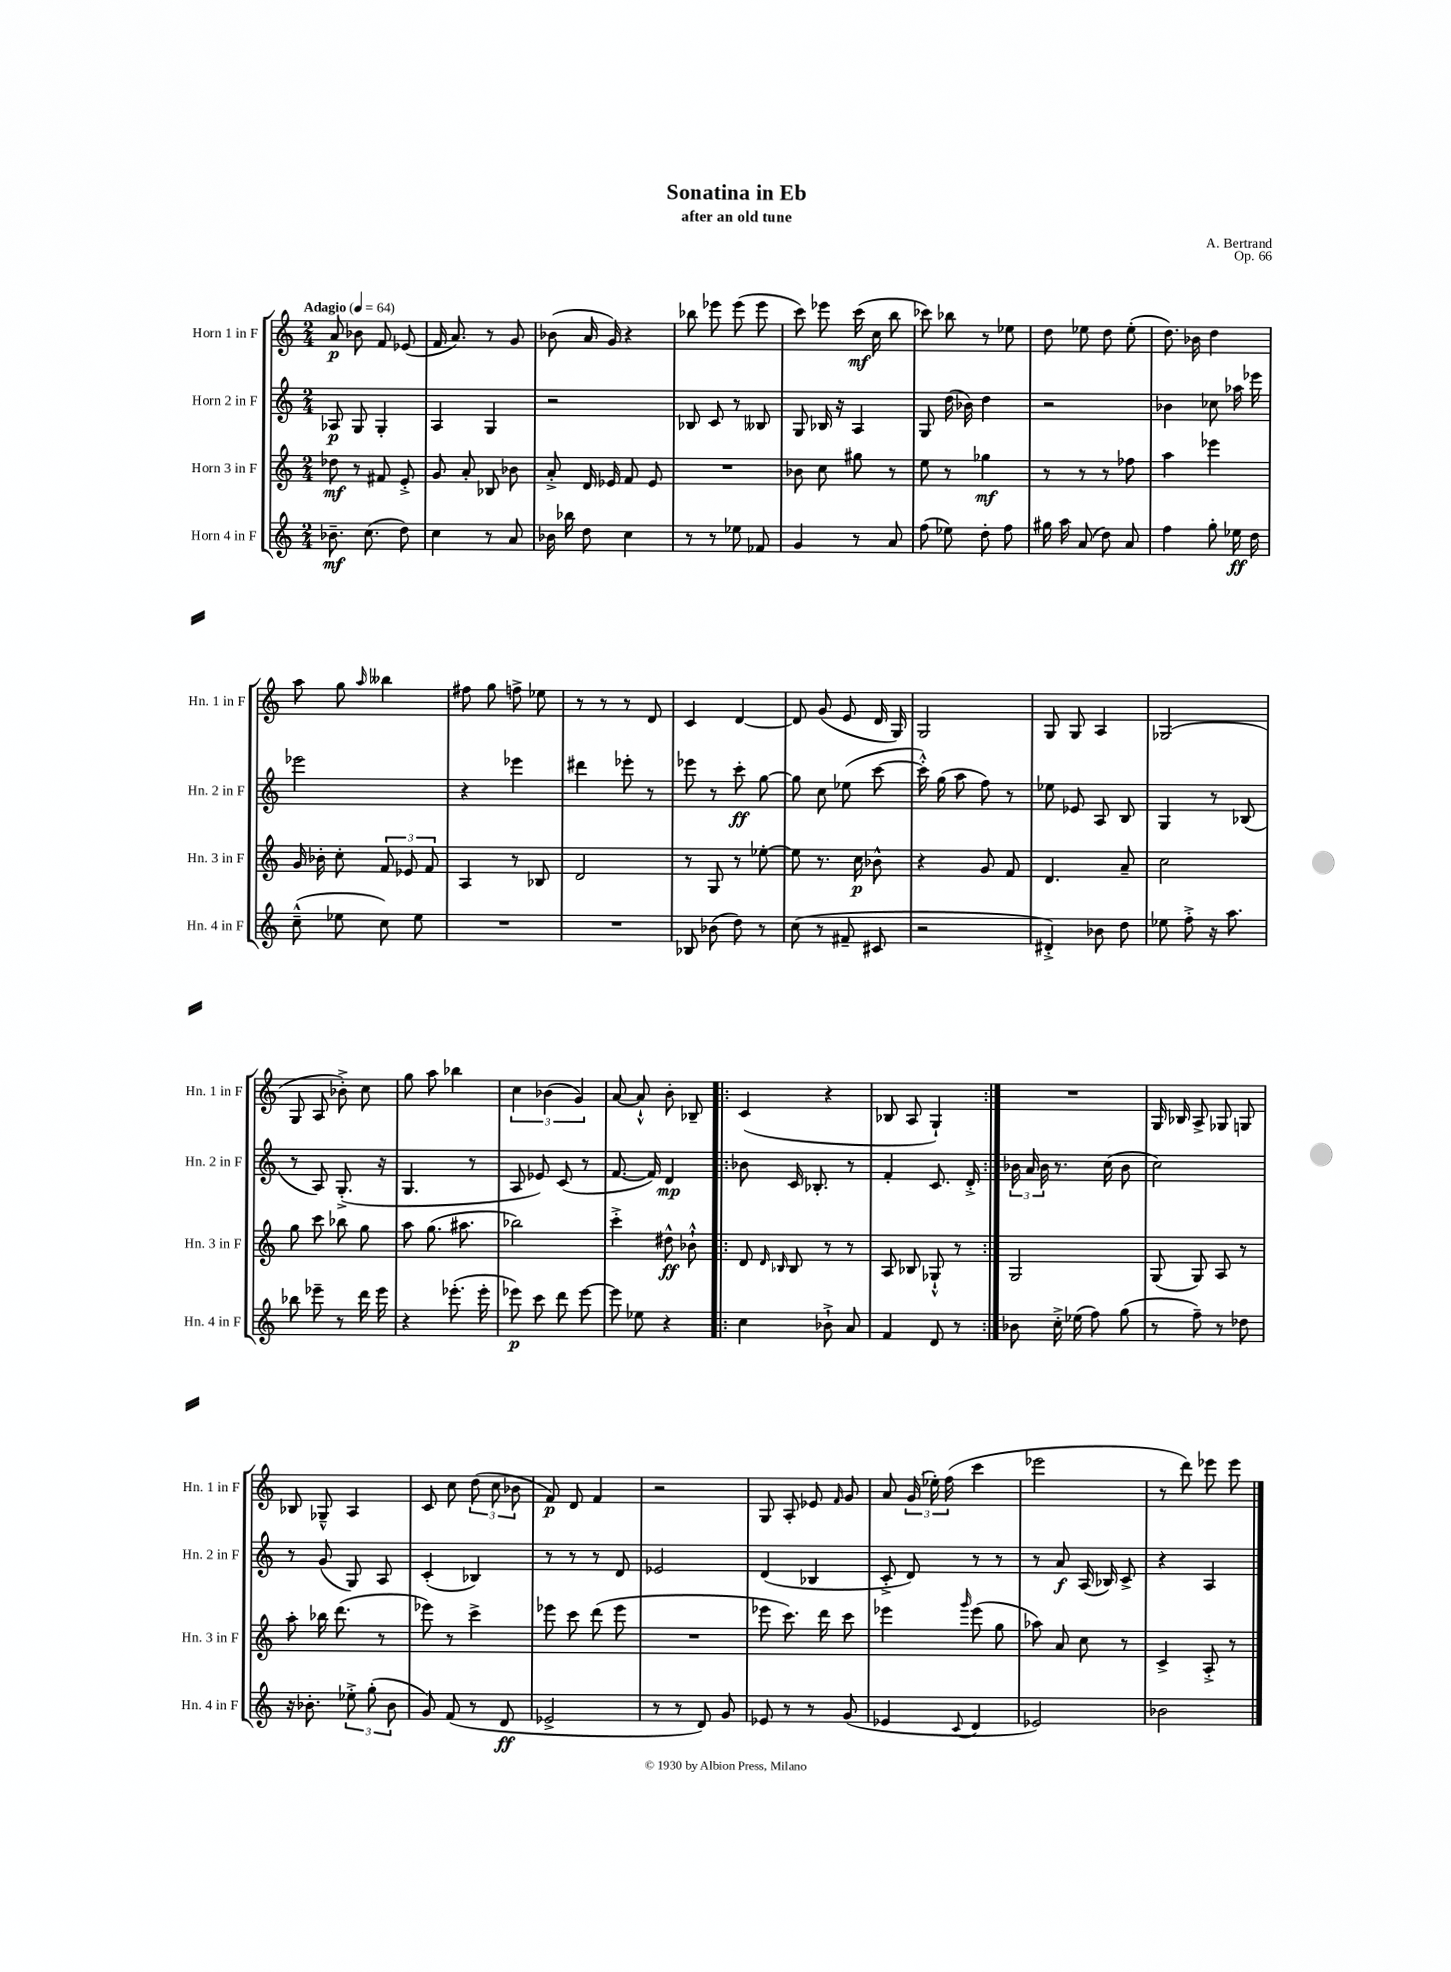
\header { title = "Sonatina in Eb" composer = "A. Bertrand" subtitle = "after an old tune" opus = "Op. 66" }
<<
\new StaffGroup <<
\new Staff = "s0" \with { instrumentName = "Horn 1 in F" shortInstrumentName = "Hn. 1 in F" } {
    \clef treble \key c \major \numericTimeSignature \time 2/4 \tempo "Adagio" 4 = 64
    \autoBeamOff a'8\p bes'8 f'8 ees'8( |
    f'16 a'8.) r8 g'8 |
    bes'8( a'16 g'16) r4 |
    bes''8 ees'''8 ees'''8( ees'''8 |
    c'''8) ees'''8 c'''16\mf( c''16 b''8 |
    ces'''8) bes''8 r8 ees''8 |
    d''8 ees''8 d''8 ees''8-.( |
    d''8.) bes'16 d''4 |
    a''8 g''8 \grace { a''16 } beses''4 |
    fis''8 g''8 f''8-> ees''8 |
    r8 r8 r8 d'8 |
    c'4 d'4~ |
    d'8 g'8( e'8 d'16 g16) |
    g2 |
    g8 g8 a4 |
    ges2( |
    g8 a8 bes'8-.->) c''8 |
    g''8 a''8 bes''4 |
    \tuplet 3/2 { c''4 bes'4( g'4) } |
    a'8~ a'8-!-^ b'8-. bes8-- |
    \repeat volta 2 { c'4( r4 |
    bes8 a8 g4-!) | }
    R2 |
    g16 bes16 a8-> ges8 g8 |
    bes8 ges8---^ a4 |
    c'8 c''8 \tuplet 3/2 { d''8( c''8 bes'8 } |
    f'8\p) d'8 f'4 |
    r2 |
    g8 a8-. ees'8 \grace { f'16 } g'8 |
    a'8 \tuplet 3/2 { g'16( ees''16-.) f''16( } c'''4 |
    ees'''2 |
    r8 d'''8) ees'''8 ees'''8 \bar "|." |
}
\new Staff = "s1" \with { instrumentName = "Horn 2 in F" shortInstrumentName = "Hn. 2 in F" } {
    \clef treble \key c \major \numericTimeSignature \time 2/4
    \autoBeamOff aes8\p g8 g4-. |
    a4 g4 |
    r2 |
    bes8 c'8 r8 beses8 |
    g8 bes16 r16 a4 |
    g8 d''16( bes'16) d''4 |
    r2 |
    bes'4 ces''8 aes''16 ees'''16 |
    ees'''2 |
    r4 ees'''4 |
    dis'''4 ees'''8-. r8 |
    ees'''8 r8 c'''8-.\ff g''8~ |
    g''8 c''8 ees''8( c'''8~ |
    c'''16-.-^) g''16( a''8 f''8) r8 |
    ees''8 ees'8 a8 b8 |
    g4 r8 bes8( |
    r8 a8) g8.-.->( r16 |
    g4. r8 |
    a8 ees'8) c'8( r8 |
    f'8.~ f'16) d'4\mp |
    \repeat volta 2 { bes'8 c'16 bes8.-. r8 |
    f'4-. c'8. d'16-.-> | }
    \tuplet 3/2 { bes'16 a'16 bes'16 } r8. c''16( bes'8 |
    c''2) |
    r8 g'8( g8) a8 |
    c'4-.( bes4) |
    r8 r8 r8 d'8 |
    ees'2 |
    d'4( bes4 |
    c'8-.-> d'8) r8 r8 |
    r8 a'8\f a16( bes16) c'8-> |
    r4 a4 \bar "|." |
}
\new Staff = "s2" \with { instrumentName = "Horn 3 in F" shortInstrumentName = "Hn. 3 in F" } {
    \clef treble \key c \major \numericTimeSignature \time 2/4
    \autoBeamOff des''8\mf r8 fis'8 e'8-.-> |
    g'8 a'8-. bes8 bes'8 |
    a'8-.-> d'16 ees'16 f'8 ees'8 |
    R2 |
    bes'8 c''8 gis''8 r8 |
    e''8 r8 ges''4\mf |
    r8 r8 r8 fes''8 |
    a''4 ees'''4 |
    g'16 bes'16-. c''8-. \tuplet 3/2 { f'8 ees'8 f'8 } |
    a4 r8 bes8 |
    d'2 |
    r8 g8 r8 ees''8~-. |
    ees''8 r8. c''16\p bes'8-^ |
    r4 g'8 f'8 |
    d'4. a'8-- |
    c''2 |
    g''8 c'''8 bes''8 g''8 |
    a''8 g''8.( ais''8. |
    bes''2) |
    c'''4-.-> dis''8-^\ff bes'8-!-^ |
    \repeat volta 2 { d'8 \grace { d'16 bes16 } bes8 r8 r8 |
    a8 bes8 ges8-!-^ r8 | }
    g2 |
    g8( g8) a8 r8 |
    a''8-. bes''16 d'''8.( r8 |
    ees'''8) r8 c'''4-> |
    ees'''8 c'''8 d'''8( ees'''8 |
    R2 |
    ees'''8 c'''8.) d'''16 c'''8 |
    ees'''4 \grace { g'''16 } ees'''8( g''8 |
    aes''8) a'8 c''8 r8 |
    c'4-> a8-.-> r8 \bar "|." |
}
\new Staff = "s3" \with { instrumentName = "Horn 4 in F" shortInstrumentName = "Hn. 4 in F" } {
    \clef treble \key c \major \numericTimeSignature \time 2/4
    \autoBeamOff bes'8.--\mf c''8.( d''8) |
    c''4 r8 a'8 |
    bes'16 bes''16 d''8 c''4 |
    r8 r8 ees''8 fes'8 |
    g'4 r8 a'8 |
    f''8( ees''8) d''8-. f''8 |
    gis''16 a''16 a'8( d''8) a'8 |
    f''4 g''8-. ees''16\ff d''16 |
    c''8---^( ees''8 c''8) ees''8 |
    R2 |
    R2 |
    bes8 bes'8( d''8) r8 |
    c''8( r8 fis'8-- cis'8 |
    r2 |
    dis'4-.->) bes'8 d''8 |
    ees''8 f''8-.-> r16 a''8. |
    bes''8 ees'''8-- r8 d'''16 ees'''16 |
    r4 ees'''8.-.( ees'''16-. |
    ees'''8\p) c'''8 d'''8 ees'''8~ |
    ees'''8 ees''8 r4 |
    \repeat volta 2 { c''4 bes'8-!-> a'8 |
    f'4 d'8 r8 | }
    bes'8 c''16-.-> ees''16( f''8) g''8( |
    r8 f''8--) r8 des''8 |
    r16 bes'8.-. \tuplet 3/2 { ees''8-.-> g''8-.( bes'8 } |
    g'8) f'8( r8 d'8\ff |
    ees'2-> |
    r8 r8 d'8) g'8 |
    ees'8 r8 r8 g'8( |
    ees'4 \appoggiatura { c'8 } d'4 |
    ees'2) |
    bes'2 \bar "|." |
}
>>
>>
\layout { \context { \Score \remove "Bar_number_engraver" } }
